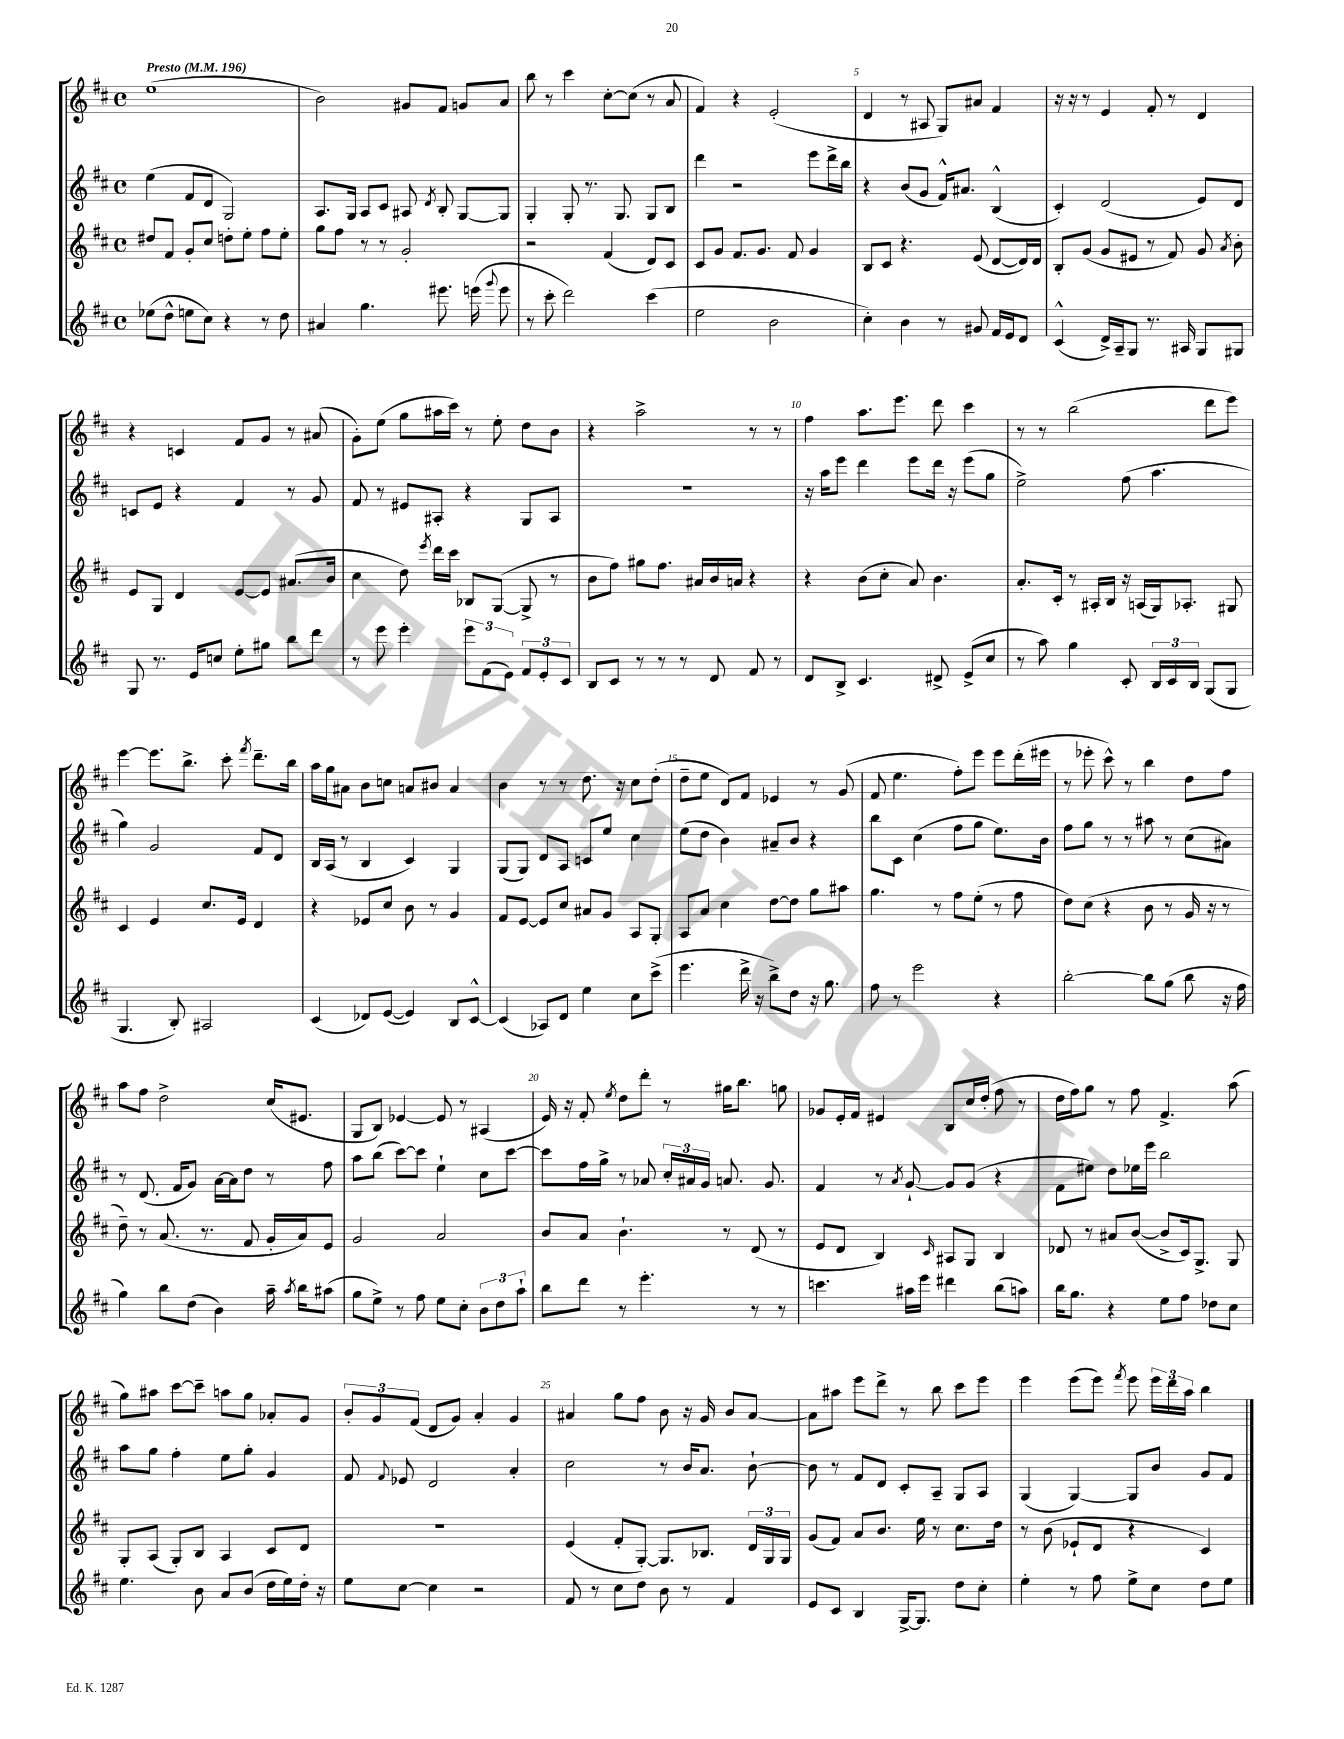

**kern	**kern	**kern	**kern
*staff4	*staff3	*staff2	*staff1
*clefG2	*clefG2	*clefG2	*clefG2
*k[f#c#]	*k[f#c#]	*k[f#c#]	*k[f#c#]
*M4/4	*M4/4	*M4/4	*M4/4
*met(c)	*met(c)	*met(c)	*met(c)
*MM196	*MM196	*MM196	*MM196
(8ee-	8dd#	(4ee	(1ee
8dd^^	8f#	.	.
8ee	8g'	8f#	.
8cc#)	8cc#	8d	.
4r	8dd'	2G)	.
.	8ee'	.	.
8r	8ff#	.	.
8dd	8ee'	.	.
=	=	=	=
4a#	8gg	8.A	2b)
.	8ff#	.	.
.	.	16G	.
4.gg	8r	8A	.
.	8r	8c#	.
.	2g'	8A#	8g#
.	.	8qd	.
8.eee#	.	8B'	8f#
.	.	[8G	8g
(16eee	.	.	.
8qqggg	.	.	.
8eee	.	8G]	8a
=	=	=	=
8r	2r	4G'	8bb
8ccc#'	.	.	8r
2ddd)	.	8G'	4ccc#
.	.	8.r	.
.	(4f#	.	[8cc#'
.	.	8.G	.
.	.	.	(8cc#]
(4ccc#	8d)	8G	8r
.	8c#	8B	8a
=	=	=	=
2ee	8c#	4ddd	4f#)
.	8g	.	.
.	8.f#	2r	4r
.	8.g	.	.
2b	.	.	(2e'
.	8f#	.	.
.	4g	8eee	.
.	.	16ddd^	.
.	.	16bb	.
=	=	=	=
4cc#')	8B	4r	4d
.	8c#	.	.
4b	4.r	(8b	8r
.	.	8g	8A#
8r	.	16f#^^)	8G)
.	.	8.a#	.
8g#	(8e	.	8a#
16f#	[8d	(4B^^	4f#
16e	.	.	.
8d	16d])	.	.
.	16d	.	.
=	=	=	=
(4c#^^	8B'	4c#')	16r
.	.	.	16r
.	(8g	.	8r
16d^)	8g	(2d	4e
16A~	.	.	.
8G	8e#	.	.
8.r	8r	.	8f#'
.	8f#)	.	8r
16A#	.	.	.
8G	8g	8e)	4d
.	8qa	.	.
8G#	8b'	8d	.
=	=	=	=
8G	8e	8c	4r
8.r	8G	8e	.
.	4d	4r	4c
16e	.	.	.
8cc	.	.	.
8ee'	[8e	4f#	8f#
8gg#	8e]	.	8g
8bb	(8.a#	8r	8r
8ddd	.	8g	(8a#
.	16b	.	.
=	=	=	=
8r	4cc#	8f#	8g')
8eee	.	8r	(8ee
4eee'	8dd)	8e#	8gg
.	8qeee	.	.
.	16ddd	8A#'	16aa#
.	16ccc#	.	16ccc#)
12eee	8B-	4r	8r
(12f#	.	.	.
.	([8G	.	8ee'
12e)	.	.	.
12f#	8G^]	8G	8dd
12e'	.	.	.
.	8r	8A#	8b
12c#	.	.	.
=	=	=	=
8B	8b	1r	4r
8c#	8ff#)	.	.
8r	8gg#	.	2aa^
8r	8.ff#	.	.
8r	.	.	.
.	16a#	.	.
8d	16b	.	.
.	16a	.	.
8f#	4r	.	8r
8r	.	.	8r
=	=	=	=
8d	4r	16r	4ff#
.	.	16aa	.
8B^	.	8eee	.
4.c#	(8b	4ddd	8.aa
.	8cc#'	.	.
.	.	.	8.eee
.	8a)	8eee	.
8d#^	4.b	16ddd	8ddd
.	.	16r	.
(8e^	.	(8eee	4ccc#
8cc#	.	8gg	.
=	=	=	=
8r	8.a'	2ee^)	8r
8aa)	.	.	8r
.	16c#'	.	.
4gg	8r	.	(2bb
.	16A#'	.	.
.	16B	.	.
8c#'	16r	(8ff#	.
.	(16A	.	.
24B	16G)	4.aa	.
24c#	.	.	.
.	8.A-'	.	.
24B	.	.	.
(8G	.	.	8ddd
8G	8G#	.	8eee)
=	=	=	=
4.G	4c#	4gg)	[4eee
.	4e	2g	8.eee]
8B')	.	.	.
.	.	.	8.bb^
2A#	8.cc#	.	.
.	.	.	8ccc#'
.	16e	.	.
.	.	.	8qfff#
.	4d	8f#	8.ddd~
.	.	8d	.
.	.	.	16bb
=	=	=	=
(4c#	4r	16B	16aa
.	.	(16A	16gg
.	.	8r	8a#
8d-)	8e-	4B	8b
([8e	8cc#	.	8cc
4e])	8b	4c#)	8a
.	8r	.	8b#
8B	4g	4G	4a
[8c#^^	.	.	.
=	=	=	=
(4c#]	8f#	(8G	4b
.	[8e	8G)	.
8A-)	8e]	8d	8r
8d	8cc#	8A	8r
4ee	8a#	8c	8.dd
.	8g	8ee	.
.	.	.	16r
8cc#	8A	4cc#	8cc#
(8ccc#^	8G'	.	(8dd'
=	=	=	=
4.eee	8A	(8ee	8dd~
.	8a	8dd	8ee
.	4cc#	4b)	8d)
16ddd^	.	.	8f#
16r	.	.	.
8bb^)	[8dd	8a#~	4e-
8dd	8dd]	8b	.
16r	8gg	4r	8r
8.gg	.	.	.
.	8aa#	.	(8g
=	=	=	=
8ff#	4.gg	8bb	8f#
8r	.	8c#	4.ee
2eee	.	(4cc#	.
.	8r	.	.
.	8ff#	8ff#	8ff#')
.	(8ee'	8gg	8eee
4r	8r	8.ee)	8eee
.	8ff#	.	(16ddd'
.	.	16b	16eee#
=	=	=	=
[2bb'	8dd)	8ff#	8r
.	(8cc#	8gg	8eee-'
.	4r	8r	8ccc#^^)
.	.	8r	8r
8bb]	8b	8aa#	4bb
(8gg	8r	8r	.
8bb	16g	(8cc#	8dd
.	16r	.	.
16r	8r	8a#)	8ff#
16ff#	.	.	.
=	=	=	=
4gg)	8dd~)	8r	8aa
.	8r	(8.d	8ff#
8bb	(8.a	.	2dd^
.	.	16f#	.
(8dd	.	8g)	.
.	8.r	.	.
4b)	.	[16a	.
.	.	16a]	.
.	8f#	8dd	.
16aa~	16g'	8r	(16cc#
8qaa	.	.	.
16bb	16a)	.	8.e#
(8aa#	8e	8ff#	.
=	=	=	=
8gg	2g	8aa	8G
8ee^)	.	(8bb	8B)
8r	.	[8ccc#)	[4e-
8ff#	.	8ccc#]	.
8ee	2a	4ee`	8e-]
8cc#'	.	.	8r
12b	.	8cc#	(4A#
12dd	.	.	.
.	.	[8ccc#	.
12aa`	.	.	.
=	=	=	=
8bb	8b	8ccc#]	16e)
.	.	.	16r
8ddd	8a	16ff#	8f#'
.	.	16gg^	.
.	.	.	8qee
8r	4.b`	8r	8dd
4.eee'	.	8a-	8ddd'
.	.	24cc#'	8r
.	.	24a#	.
.	.	24g	.
.	8r	8.a	16gg#
.	.	.	8.bb
8r	(8d	.	.
.	.	8.g	.
8r	8r	.	8gg
=	=	=	=
4.ccc	8e	4f#	8g-
.	8d	.	16e'
.	.	.	16f#
.	4B)	8r	4e#
.	.	8qa	.
16aa#	.	[8g`	.
16eee	.	.	.
.	16qqc#	.	.
4ddd#	8A#	8g]	8B
.	8G	(8g	16cc#
.	.	.	(16dd'
(8bb	4B	4r	8ff#
8aa)	.	.	8r
=	=	=	=
16bb	8d-	8f#	16dd
8.gg	.	.	16ff#)
.	8r	8ee#)	8gg
4r	8a#	8dd	8r
.	([8b	16ee-	8ff#
.	.	16eee	.
8ee	8b^]	2bb	4.f#^
8ff#	16c#)	.	.
.	8.G^	.	.
8dd-	.	.	.
8cc#	8G	.	(8aa
=	=	=	=
4.ee	8G'	8aa	8gg)
.	(8A	8gg	8aa#
.	8G')	4ff#'	[8ccc#
8b	8B	.	8ccc#~]
8a	4A	8ee	8aa
(8b	.	8gg'	8gg
16dd	8c#	4g	8a-'
16ee)	.	.	.
16dd'	8d	.	8g
16r	.	.	.
=	=	=	=
8ee	1r	8f#	12b'
.	.	.	12g
.	.	8qqf#	.
[8cc#	.	8e-	.
.	.	.	(12f#
4cc#]	.	2d	8d
.	.	.	8g)
2r	.	.	4a'
.	.	4a'	4g
=	=	=	=
8f#	(4e	2cc#	4a#
8r	.	.	.
8cc#	8f#'	.	8gg
8dd	[8G')	.	8ff#
8b	8.G]	8r	8b
8r	.	16b	16r
.	8.B-	8.a	16g
4f#	.	.	8b
.	24d	[8b`	[8a#
.	24G	.	.
.	24G	.	.
=	=	=	=
8e	(8g	8b]	8a#]
8c#	8f#)	8r	8aa#
4B	8a	8f#	8eee
.	8.b	8d	8ddd^
[16G^	.	8c#'	8r
8.G]	16ee	.	.
.	8r	8A~	8bb
8dd	8.cc#	8G	8ccc#
8cc#'	.	8A	8eee
.	16dd	.	.
=	=	=	=
4ee'	8r	(4G	4eee
.	(8b	.	.
8r	8e-`	[4G)	(8eee
8ff#	8d	.	8eee)
.	.	.	8qfff#
8ee^	4r	8G]	8eee
8cc#	.	8b	24eee
.	.	.	24ddd
.	.	.	24aa
8dd	4c#)	8g	4bb
8ee	.	8f#	.
==	==	==	==
*-	*-	*-	*-
